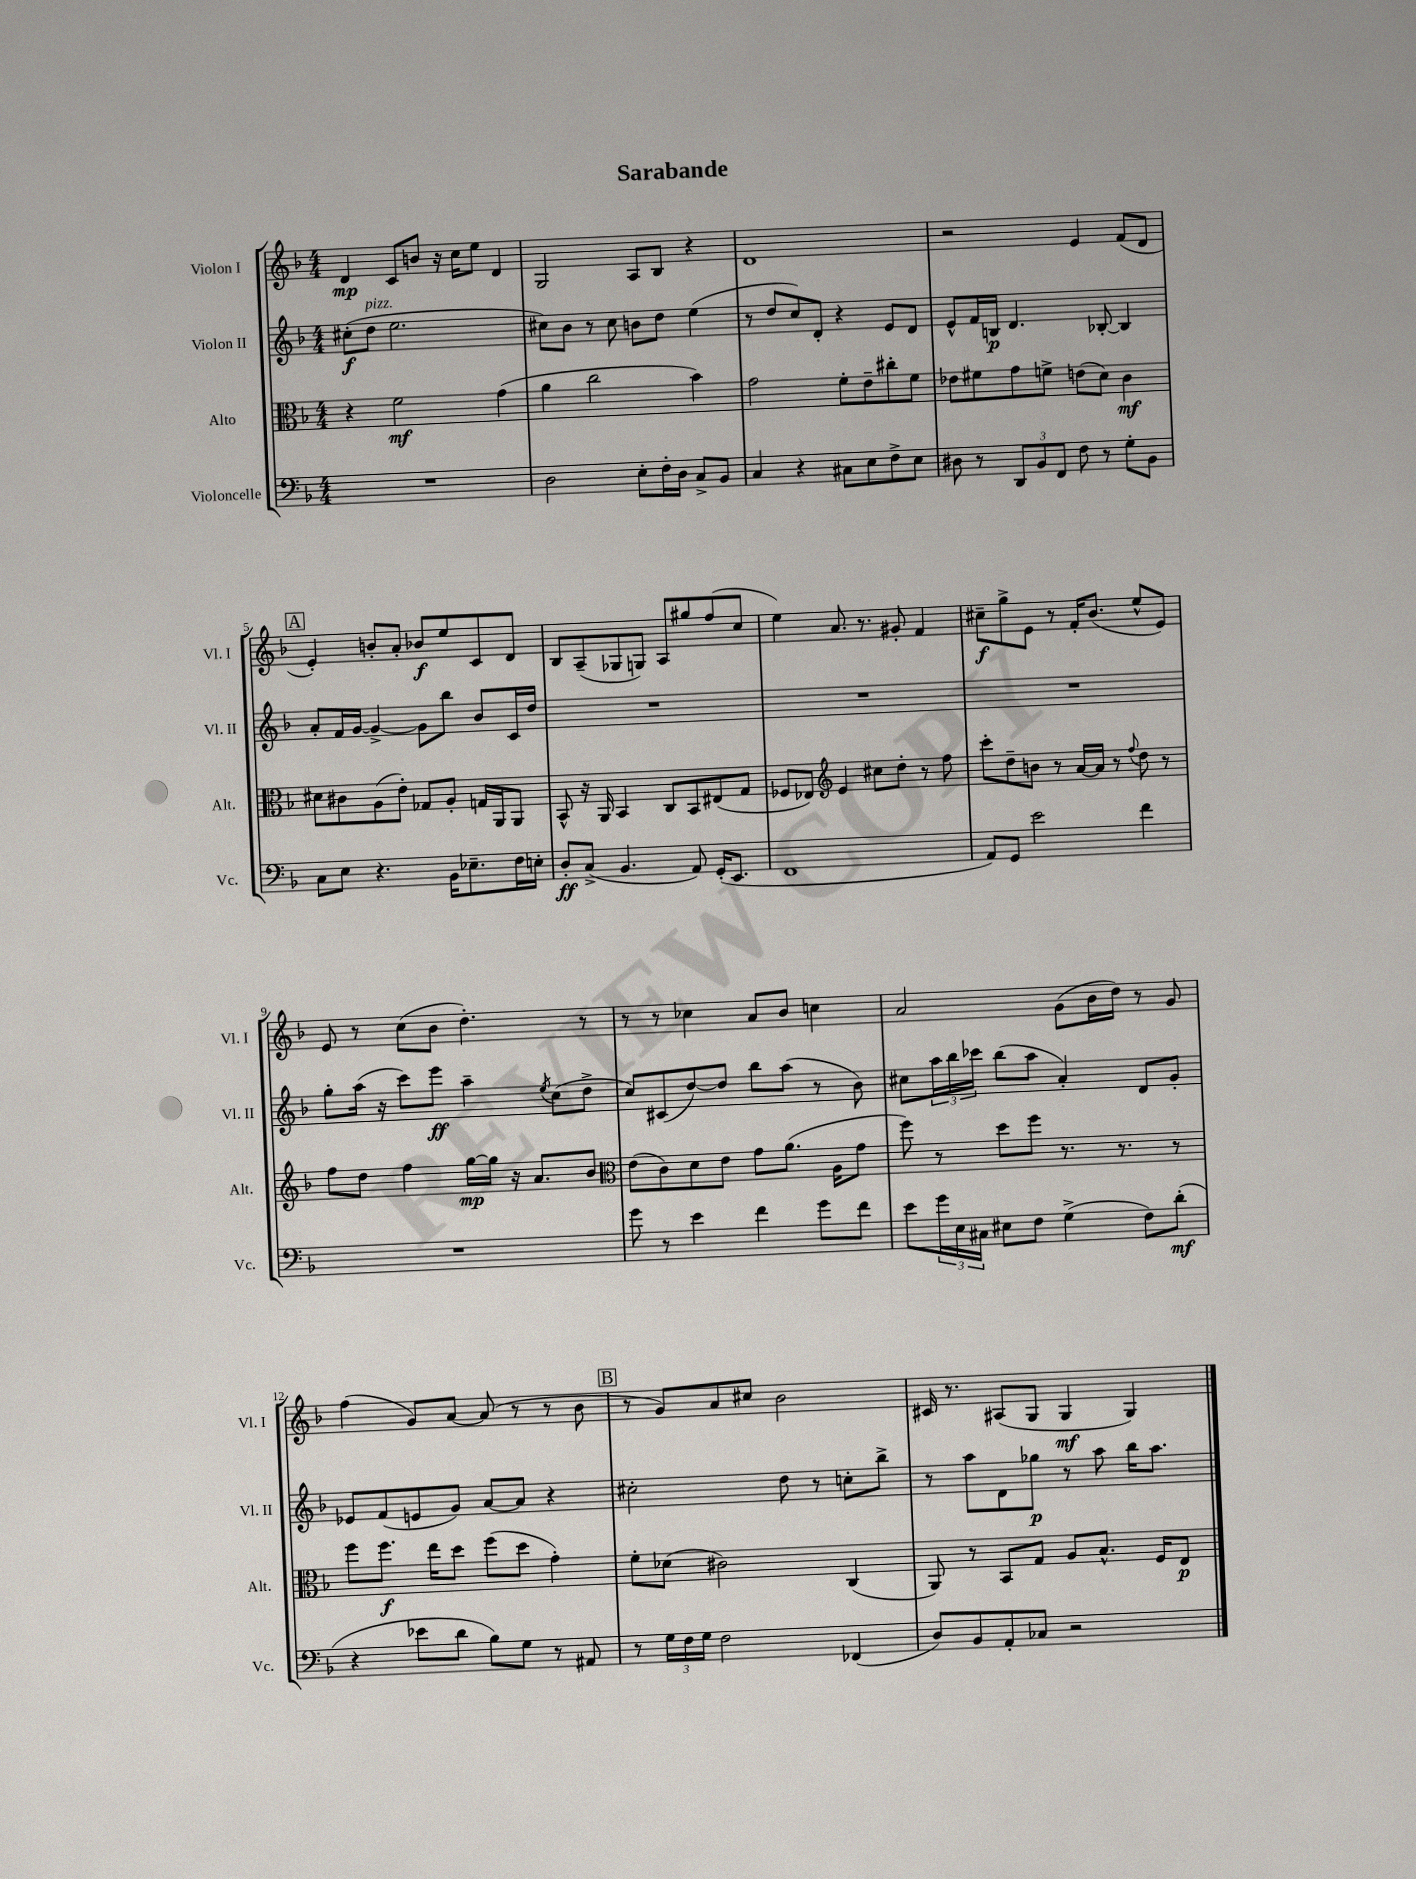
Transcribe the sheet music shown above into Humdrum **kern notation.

**kern	**kern	**kern	**kern
*staff4	*staff3	*staff2	*staff1
*clefF4	*clefC3	*clefG2	*clefG2
*k[b-]	*k[b-]	*k[b-]	*k[b-]
*M4/4	*M4/4	*M4/4	*M4/4
1r	4r	(8cc#'\L	4d/
.	.	8dd\J	.
.	2f\	2.ee\	8c/L
.	.	.	8b/J
.	.	.	16r
.	.	.	16cc\LK
.	.	.	8ee\J
.	(4g\	.	4d/
=	=	=	=
2D\	4a\	8cc#\L)	2G/
.	.	8b-\J	.
.	2cc\	8r	.
.	.	8cc#\	.
8E'\L	.	8b\L	8A/L
16F'\L	.	8dd\J	8B-/J
16D\JJ	.	.	.
8C^/L	4b-\)	(4ee\	4r
8BB-/J	.	.	.
=	=	=	=
4C/	2g\	8r	1d
.	.	8dd/L	.
4r	.	8cc/)	.
.	.	8d'/J	.
8C#\L	8f'\L	4r	.
8E\	8e~\	.	.
8F^\	8cc#'\	8e/L	.
8E\J	8f\J	8d/J	.
=	=	=	=
8D#\	8e-\L	8e^^/L	2r
8r	8f#\	16f/L	.
.	.	16B/JJ	.
12DD/L	8g\	4.d/	.
12BB-/	.	.	.
.	8f^\J	.	.
12FF/J	.	.	.
8F\	(8e\L	.	4e/
8r	8d\J)	[8B-'/	.
8G'\L	4c\	4B-/]	(8f/L
8BB-\J	.	.	8d/J
=	=	=	=
8C\L	8d#\L	8a'/L	4e'/)
8E\J	8c#\	16f/L	.
.	.	[16g/JJ	.
4.r	(8A\	4g^/_	8b'/L
.	8e'\J)	.	8a'/J
.	8G-/L	8g\]L	8b-/L
16BB-\LK	8A'/J	8bb-\J	8ee/
8.E-~\	.	.	.
.	16G/LL	8b-/L	8c/
.	16AA/J	.	.
16F\L	8AA/J	16c/L	8d/J
16E'\JJ	.	16dd/JJ	.
=	=	=	=
8D'/L	8BB-^^/	1r	8B-/L
(8C^/J	16r	.	(8A~/
.	16AA/	.	.
4.BB-/	4BB-/	.	8G-/
.	.	.	8G/J)
.	8C/L	.	8A/L
8AA/)	8BB-/	.	8gg#/
(16GG'/LK	(8E#/	.	(8ff/
8.EE/J	.	.	.
.	8G/J	.	8cc/J
=	=	=	=
1FF	8F-/L	1r	4ee\)
.	8E-/J)	.	.
*	*clefG2	*	*
.	4e/	.	8.a/
.	.	.	8.r
.	8cc#\L	.	.
.	8dd'\J	.	8g#'/
.	8r	.	4f/
.	8ff\	.	.
=	=	=	=
8AA/L)	8ccc'\L	1r	8cc#~\L
8GG/J	8dd~\	.	8gg^\
2e\	8b\J	.	8e\J
.	8r	.	8r
.	[16a/LL	.	16f'/LK
.	16a/]JJ	.	(8.b-/J
.	8r	.	.
.	8qqff/	.	.
4f\	8dd\	.	8ee^^/L
.	8r	.	8e/J)
=	=	=	=
1r	8ff\L	8gg'\L	8e/
.	8dd\J	(16aa\Jk	8r
.	.	16r	.
.	4ff\	8ccc\L)	(8cc\L
.	.	8eee\J	8b-\J
.	[16gg\LL	4aa~\	4.dd'\)
.	16gg\]JJ	.	.
.	16r	.	.
.	8.a/L	.	.
.	.	8qee/	.
.	.	(8cc\L	.
.	8b-/J	8dd^\J	8r
=	=	=	=
*	*clefC3	*	*
8g\	(8e\L	8cc/L)	8r
8r	8c\)	(8c#/	8r
4e\	8d\	[8dd/)	4cc-\
.	8e\J	8dd/]J	.
4f\	8g\L	8bb-\L	8a/L
.	(8.a\J	(8aa\J	8b-/J
8g\L	.	8r	4cc\
.	16A\LK	.	.
8f\J	8g\J	8b-\)	.
=	=	=	=
8e\L	8ff\)	8cc#\L	2a/
24g\L	8r	24aa\L	.
24E\	.	24bb-\	.
24C#\JJ	.	24ccc-\JJ	.
8E#\L	8dd\L	(8bb-\L	.
8F\J	8ff\J	8aa\J	.
(4G^\	8.r	4a'/)	(8g\L
.	.	.	16b-\L
.	8.r	.	16dd\JJ)
8F\L)	.	8d/L	8r
(8d'\J	8r	8g'/J	8g/
=	=	=	=
4r	8ff\L	8e-/L	(4ff\
.	8.ff\J	(8f/	.
8e-\L	.	8e/	8g/L)
.	16ee\LK	.	.
8d\J	8dd\J	8g/J)	[8a/J
8B-\L)	(8ff\L	[8a/L	(8a/]
8G\J	8dd\J	8a/]J	8r
8r	4g'\)	4r	8r
8AA#/	.	.	8b-\
=	=	=	=
8r	8f'\L	2cc#'\	8r
24G\LL	(8d-\J	.	8g/L)
24F\	.	.	.
24G\JJ	.	.	.
2F\	2c#\)	.	8a/
.	.	.	8cc#/J
.	.	8dd\	2b-\
.	.	8r	.
(4FF-/	(4C/	8cc'\L	.
.	.	8bb-^\J	.
=	=	=	=
8D/L)	8AA/)	8r	16c#/
.	.	.	8.r
8BB-/	8r	8aa\L	.
8AA'/	8BB-/L	8d\	(8A#/L
8C-/J	8G/J	8gg-\J	8G/J
2r	8A/L	8r	4G/
.	8.B-^^/J	8aa\	.
.	.	16bb-\LK	4G/)
.	16F/LK	8.aa\J	.
.	8E/J	.	.
==	==	==	==
*-	*-	*-	*-
